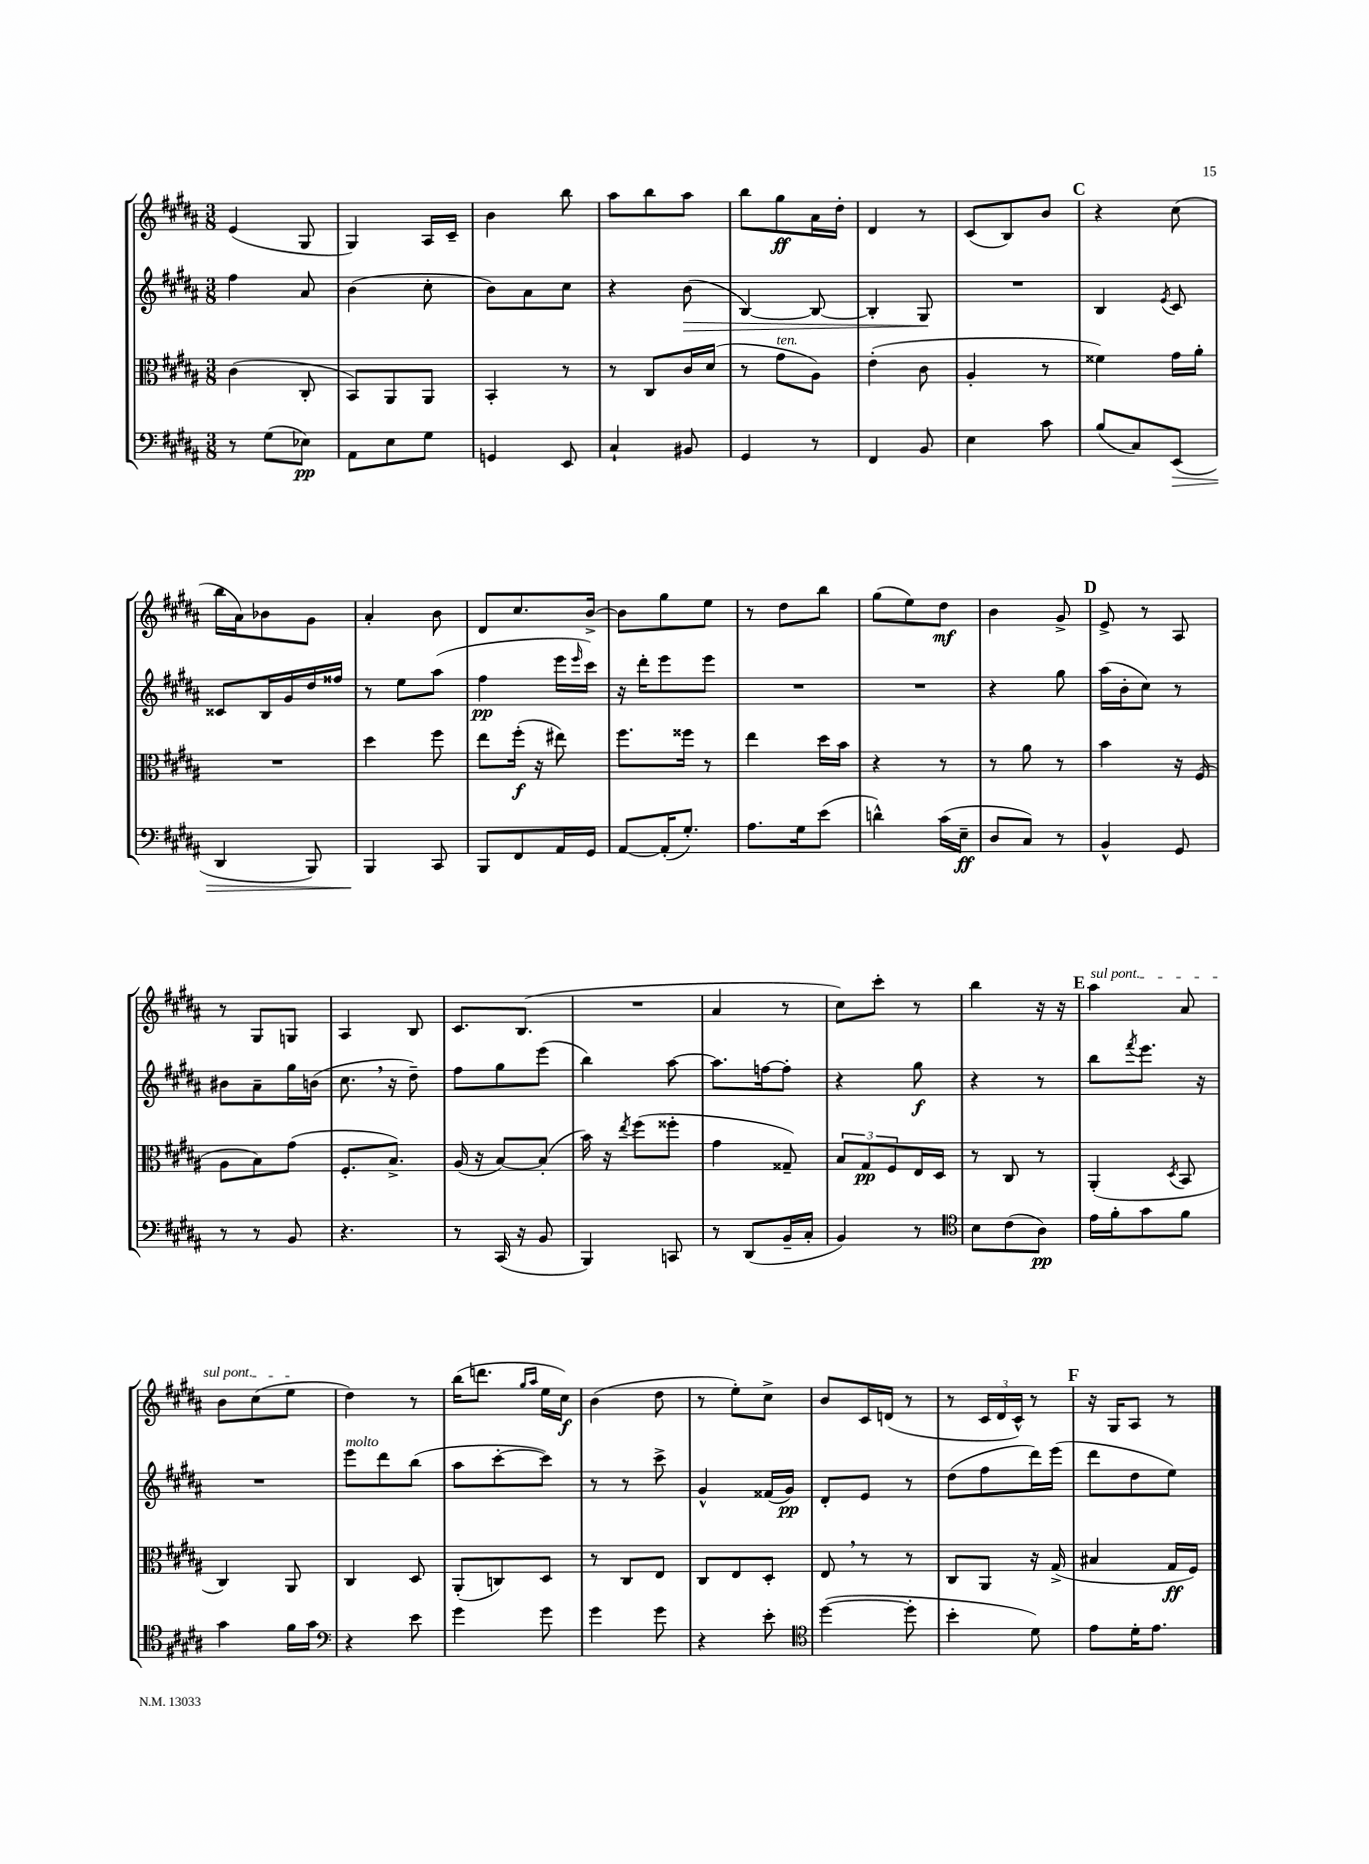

**kern	**dynam	**kern	**dynam	**kern	**dynam	**kern	**dynam
*part4	*part4	*part3	*part3	*part2	*part2	*part1	*part1
*staff4	*staff4	*staff3	*staff3	*staff2	*staff2	*staff1	*staff1
*clefF4	*	*clefC3	*	*clefG2	*	*clefG2	*
*k[f#c#g#d#a#]	*	*k[f#c#g#d#a#]	*	*k[f#c#g#d#a#]	*	*k[f#c#g#d#a#]	*
*M3/8	*	*M3/8	*	*M3/8	*	*M3/8	*
=21	=21	=21	=21	=21	=21	=21	=21
8r	.	(4c#\	.	4ff#\	.	(4e/	.
(8G#\L	.	.	.	.	.	.	.
8E-X\J)	pp	8C#'/	.	8a#/	.	8G#/	.
=22	=22	=22	=22	=22	=22	=22	=22
8AA#\L	.	8BB/L)	.	(4b\	.	4G#/)	.
8E\	.	8AA#/	.	.	.	.	.
8G#\J	.	8AA#/J	.	8cc#'\	.	16A#/LL	.
.	.	.	.	.	.	16c#~/JJ	.
=23	=23	=23	=23	=23	=23	=23	=23
4GGn/	.	4BB'/	.	8b\L)	.	4b\	.
.	.	.	.	8a#\	.	.	.
8EE/	.	8r	.	8cc#\J	.	8bb\	.
=24	=24	=24	=24	=24	=24	=24	=24
4C#`/	.	8r	.	4r	.	8aa#\L	.
.	.	8C#/L	.	.	.	8bb\	.
!	!	!	!	!	!LO:HP:b	!	!
8BB#X/	.	16c#/L	.	(8b\	>	8aa#\J	.
.	.	(16d#/JJ	.	.	.	.	.
=25	=25	=25	=25	=25	=25	=25	=25
4GG#/	.	8r	.	[4B/)	.	8bb\L	.
!	!	!LO:TX:a:i:t=ten.	!	!	!	!	!
.	.	8g#\L	.	.	.	8gg#\	ff
8r	.	8A#\J)	.	8B/_	.	16a#\L	.
.	.	.	.	.	.	16dd#'\JJ	.
=26	=26	=26	=26	=26	=26	=26	=26
4FF#/	.	(4e'\	.	4B'/]	.	4d#/	.
8BB/	.	8c#\	.	8G#/	.	8r	.
.	.	.	.	.	]	.	.
=27	=27	=27	=27	=27	=27	=27	=27
4E\	.	4A#'/	.	4.r	.	(8c#/L	.
.	.	.	.	.	.	8B/)	.
8c#\	.	8r	.	.	.	8b/J	.
!!LO:REH:place=s1:t=C
=28	=28	=28	=28	=28	=28	=28	=28
(8B/L	.	4f##X\)	.	4B/	.	4r	.
8C#/)	.	.	.	.	.	.	.
.	.	.	.	8qe/	.	.	.
!	!LO:HP:b	!	!	!	!	!	!
(8EE/J	>	16g#\LL	.	8c#/	.	(8cc#\	.
.	.	16a#'\JJ	.	.	.	.	.
!!LO:LB:g=z
=29	=29	=29	=29	=29	=29	=29	=29
4DD#/	.	4.r	.	8c##X/L	.	16bb\LL	.
.	.	.	.	.	.	16a#\J)	.
.	.	.	.	16B/L	.	8b-X\	.
.	.	.	.	16g#/	.	.	.
8BBB/)	.	.	.	16dd#/	.	8g#\J	.
.	.	.	.	16ff##X/JJ	.	.	.
=30	=30	=30	=30	=30	=30	=30	=30
4BBB/	.	4dd#\	.	8r	.	4a#'/	.
.	.	.	.	8ee\L	.	.	.
8CC#/	]	8ff#\	.	(8aa#\J	.	8b\	.
=31	=31	=31	=31	=31	=31	=31	=31
8BBB/L	.	8ee\L	.	4ff#\	pp	8d#/L	.
8FF#/	.	(16ff#'\Jk	f	.	.	8.cc#/	.
.	.	16r	.	.	.	.	.
16AA#/L	.	8ee#X\)	.	16eee\LL	.	.	.
.	.	.	.	16qqeee/	.	.	.
16GG#/JJ	.	.	.	16ccc#\JJ)	.	[16b^/Jk	.
=32	=32	=32	=32	=32	=32	=32	=32
[8AA#/L	.	8.ff#\L	.	16r	.	8b\L]	.
.	.	.	.	16ddd#'\KL	.	.	.
(16AA#'/K]	.	.	.	8eee\	.	8gg#\	.
8.G#'/J)	.	16ff##X\Jk	.	.	.	.	.
.	.	8r	.	8eee\J	.	8ee\J	.
=33	=33	=33	=33	=33	=33	=33	=33
8.A#\L	.	4ee\	.	4.r	.	8r	.
.	.	.	.	.	.	8dd#\L	.
16G#\k	.	.	.	.	.	.	.
(8e\J	.	16dd#\LL	.	.	.	8bb\J	.
.	.	16b\JJ	.	.	.	.	.
=34	=34	=34	=34	=34	=34	=34	=34
4dn^^\)	.	4r	.	4.r	.	(8gg#\L	.
.	.	.	.	.	.	8ee\)	.
(16c#\LL	.	8r	.	.	.	8dd#\J	mf
16E~\JJ	ff	.	.	.	.	.	.
=35	=35	=35	=35	=35	=35	=35	=35
8D#/L	.	8r	.	4r	.	4b\	.
8C#/J)	.	8a#\	.	.	.	.	.
8r	.	8r	.	8gg#\	.	8g#^/	.
!!LO:REH:place=s1:t=D
=36	=36	=36	=36	=36	=36	=36	=36
4BB^^/	.	4b\	.	(16aa#\LL	.	8e^/	.
.	.	.	.	16b'\J	.	.	.
.	.	.	.	8cc#\J)	.	8r	.
8GG#/	.	16r	.	8r	.	8A#/	.
.	.	(16F#/	.	.	.	.	.
!!LO:LB:g=z
=37	=37	=37	=37	=37	=37	=37	=37
8r	.	8A#\L	.	8b#X\L	.	8r	.
8r	.	8B\)	.	8a#~\	.	8G#/L	.
8BB/	.	(8g#\J	.	16gg#\L	.	8Gn/J	.
.	.	.	.	(16bn\JJ	.	.	.
=38	=38	=38	=38	=38	=38	=38	=38
4.r	.	8.F#'/L	.	8.cc#,\	.	4A#/	.
.	.	8.B^/J)	.	16r	.	.	.
.	.	.	.	8dd#~\)	.	8B/	.
=39	=39	=39	=39	=39	=39	=39	=39
8r	.	(16A#/	.	8ff#\L	.	8.c#/L	.
.	.	16r	.	.	.	.	.
(16CC#/	.	[8B/L)	.	8gg#\	.	.	.
16r	.	.	.	.	.	(8.B/J	.
8BB/	.	(8B'/J]	.	(8eee\J	.	.	.
=40	=40	=40	=40	=40	=40	=40	=40
4BBB/)	.	16b\)	.	4bb\)	.	4.r	.
.	.	16r	.	.	.	.	.
.	.	8qee/	.	.	.	.	.
.	.	(8ff#\L	.	.	.	.	.
8CCn/	.	8ff##X'\J	.	[8aa#\	.	.	.
=41	=41	=41	=41	=41	=41	=41	=41
8r	.	4g#\	.	8.aa#\L]	.	4a#/	.
(8DD#/L	.	.	.	.	.	.	.
.	.	.	.	[16ffn\k	.	.	.
16BB~/L	.	8G##X~/)	.	8ff'\J]	.	8r	.
16C#'/JJ	.	.	.	.	.	.	.
=42	=42	=42	=42	=42	=42	=42	=42
4BB/)	.	12B/L	.	4r	.	8cc#\L)	.
.	.	12G#/	pp	.	.	.	.
.	.	.	.	.	.	8ccc#'\J	.
.	.	12F#/	.	.	.	.	.
8r	.	16E/L	.	8gg#\	f	8r	.
.	.	16D#/JJ	.	.	.	.	.
=43	=43	=43	=43	=43	=43	=43	=43
*clefC4	*	*	*	*	*	*	*
8B\L	.	8r	.	4r	.	4bb\	.
(8c#\	.	8C#/	.	.	.	.	.
8A#\J)	pp	8r	.	8r	.	16r	.
.	.	.	.	.	.	16r	.
!!LO:REH:place=s1:t=E
=44	=44	=44	=44	=44	=44	=44	=44
!	!	!	!	!	!	!LO:TX:a:i:t=sul pont.	!
16e\LL	.	(4AA#'/	.	8bb\L	.	4aa#\	.
16f#'\J	.	.	.	.	.	.	.
.	.	.	.	8qfff#/	.	.	.
8g#\	.	.	.	8.eee\J	.	.	.
.	.	8qD#/	.	.	.	.	.
8f#\J	.	8BB/	.	.	.	8a#/	.
.	.	.	.	16r	.	.	.
!!LO:LB:g=z
=45	=45	=45	=45	=45	=45	=45	=45
4g#\	.	4C#/)	.	4.r	.	8b\L	.
.	.	.	.	.	.	(8cc#\	.
16f#\LL	.	8AA#/	.	.	.	8ee\J	.
16g#\JJ	.	.	.	.	.	.	.
=46	=46	=46	=46	=46	=46	=46	=46
*clefF4	*	*	*	*	*	*	*
!	!	!	!	!LO:TX:a:i:t=molto	!	!	!
4r	.	4C#/	.	8eee\L	.	4dd#\)	.
.	.	.	.	8ddd#\	.	.	.
8e\	.	8D#/	.	(8bb\J	.	8r	.
=47	=47	=47	=47	=47	=47	=47	=47
4g#\	.	(8AA#'/L	.	8aa#\L	.	(16bb\KL	.
.	.	.	.	.	.	8.dddn\J	.
.	.	8Cn/)	.	[8ccc#'\	.	.	.
.	.	.	.	.	.	16qqgg#/LL	.
.	.	.	.	.	.	16qqaa#/JJ	.
8g#\	.	8D#/J	.	8ccc#\J])	.	16ee\LL	.
.	.	.	.	.	.	16cc#\JJ)	f
=48	=48	=48	=48	=48	=48	=48	=48
4g#\	.	8r	.	8r	.	(4b\	.
.	.	8C#/L	.	8r	.	.	.
8g#\	.	8E/J	.	8ccc#^\	.	8dd#\	.
=49	=49	=49	=49	=49	=49	=49	=49
4r	.	8C#/L	.	4g#^^/	.	8r	.
.	.	8E/	.	.	.	8ee'\L)	.
8e'\	.	8D#'/J	.	(16f##X/LL	.	8cc#^\J	.
.	.	.	.	16g#/JJ)	pp	.	.
=50	=50	=50	=50	=50	=50	=50	=50
*clefC4	*	*	*	*	*	*	*
([4dd#\	.	8E,/	.	8d#'/L	.	8b/L	.
.	.	8r	.	8e/J	.	16c#/L	.
.	.	.	.	.	.	(16dn/JJ	.
8dd#'\]	.	8r	.	8r	.	8r	.
=51	=51	=51	=51	=51	=51	=51	=51
4b'\	.	8C#/L	.	(8dd#\L	.	8r	.
.	.	8AA#/J	.	8ff#\	.	24c#/LL	.
.	.	.	.	.	.	24d#/	.
.	.	.	.	.	.	24c#^^/JJ)	.
8d#\)	.	16r	.	16ddd#\L)	.	8r	.
.	.	(16G#^/	.	(16eee\JJ	.	.	.
!!LO:REH:place=s1:t=F
=52	=52	=52	=52	=52	=52	=52	=52
8e\L	.	4B#X/	.	8ddd#\L	.	16r	.
.	.	.	.	.	.	16G#/KL	.
16d#'\K	.	.	.	8dd#\	.	8A#/J	.
8.e\J	.	.	.	.	.	.	.
.	.	16G#/LL	ff	8ee\J)	.	8r	.
.	.	16F#/JJ)	.	.	.	.	.
==	==	==	==	==	==	==	==
*-	*-	*-	*-	*-	*-	*-	*-
